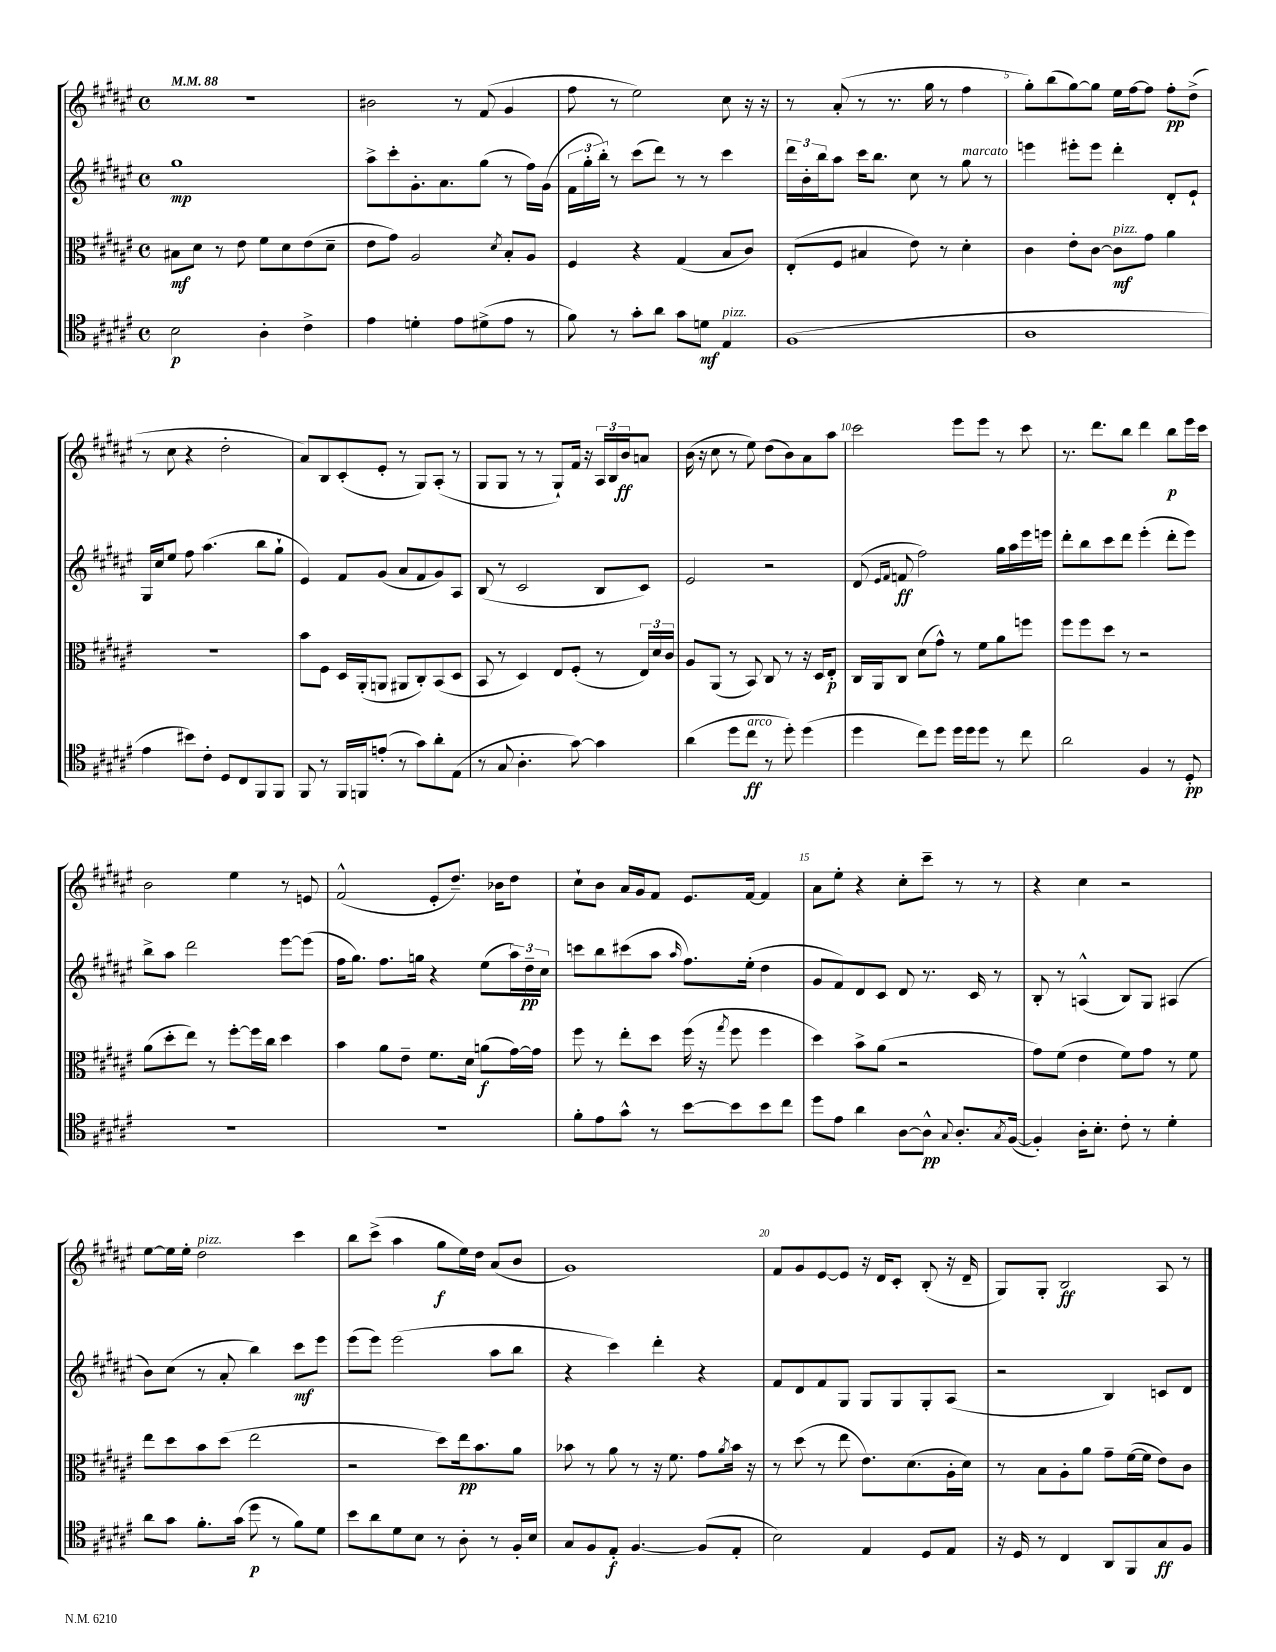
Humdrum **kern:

**kern	**kern	**kern	**kern
*staff4	*staff3	*staff2	*staff1
*clefC4	*clefC3	*clefG2	*clefG2
*k[f#c#g#d#a#e#]	*k[f#c#g#d#a#e#]	*k[f#c#g#d#a#e#]	*k[f#c#g#d#a#e#]
*M4/4	*M4/4	*M4/4	*M4/4
*met(c)	*met(c)	*met(c)	*met(c)
*MM88	*MM88	*MM88	*MM88
2B	8B#	1gg#	1r
.	8d#	.	.
.	8r	.	.
.	8e#	.	.
4A#'	8f#	.	.
.	8d#	.	.
4c#^	(8e#	.	.
.	8d#~	.	.
=	=	=	=
4e#	8e#	8aa#^	2b#
.	8g#)	8ccc#'	.
4d'	2A#	8.g#'	.
.	.	8.a#	.
8e#	.	.	8r
(8d#^	.	(8gg#	(8f#
.	8qd#	.	.
8e#	8B'	8r	4g#
8r	8A#	16ff#)	.
.	.	(16g#	.
=	=	=	=
8f#)	4F#	24f#	8ff#
.	.	24gg#'	.
.	.	24bb')	.
8r	.	8r	8r
8g#'	4r	(8ccc#	2ee#)
8a#	.	8ddd#)	.
8g#	(4G#	8r	.
8d	.	8r	.
4E#	8B	4ccc#	8cc#
.	8c#)	.	16r
.	.	.	16r
=	=	=	=
(1F#	(8E#'	24ddd#	8r
.	.	24b'	.
.	.	24bb	.
.	8F#	8aa#	(8a#'
.	4B#	16ccc#	8r
.	.	8.bb	.
.	.	.	8.r
.	8e#)	8cc#	.
.	.	.	16gg#
.	8r	8r	8r
.	4d#'	8gg#	4ff#
.	.	8r	.
=	=	=	=
1A#	4c#	4eee	8gg#')
.	.	.	(8bb
.	8e#'	8eee#'	[8gg#)
.	[8c#	8eee#	8gg#]
.	8c#]	4ddd#'	16ee#
.	.	.	[16ff#
.	8g#	.	8ff#]
.	4a#	8d#'	8ff#'
.	.	8e#`	(8dd#^
=	=	=	=
4e#	1r	16G#	8r
.	.	16cc#	.
.	.	8ee#	8cc#
8b#)	.	8ff#	4r
8c#'	.	(4.aa#	.
8D#	.	.	2dd#'
8C#	.	.	.
8FF#	.	8bb	.
8FF#	.	8gg#`	.
=	=	=	=
8FF#	8b	4e#)	8a#)
8r	8F#	.	8B
16FF#	16D#	8f#	(8c#'
16FF	(16AA#'	.	.
(8e'	8AA	(8g#	8e#'
8r	8AA#	8a#	8r
8g#)	8C#')	8f#	8G#)
8a#'	(8BB	8g#)	(8A#'
(8E#	8D#	8A#	8r
=	=	=	=
8r	8BB	(8B	8G#
8G#	8r	8r	8G#
4.A#'	4D#)	2c#	8r
.	.	.	8r
.	8E#	.	8G#`)
[8g#)	(8F#'	.	16f#
.	.	.	16r
4g#]	8r	8B	24A#
.	.	.	24B
.	.	.	24b
.	24E#)	8c#)	8a
.	24d#	.	.
.	24c#	.	.
=	=	=	=
(4a#	8A#	2e#	(16b
.	.	.	16r
.	(8AA#	.	8cc#
8dd#	8r	.	8r
8cc#	8BB)	.	8ee#)
8r	8C#	2r	(8dd#
8dd#')	8r	.	8b)
(4dd#	16r	.	8a#
.	16D#	.	.
.	8E#'	.	8aa#
=	=	=	=
4dd#	16C#	(8d#	2ccc#
.	16AA#	.	.
.	.	16qqe#	.
.	.	16qqf#	.
.	8C#	8f	.
8cc#)	(8d#	2ff#)	.
8dd#	8g#^^)	.	.
16dd#	8r	.	8eee#
16dd#	.	.	.
8dd#	8f#	.	8eee#
8r	8a#	16gg#	8r
.	.	16aa#	.
8cc#	8ff	16eee#	8ccc#
.	.	16eee	.
=	=	=	=
2a#	8ff#	8ddd#'	8.r
.	8ff#	8bb	.
.	.	.	8.ddd#
.	8dd#	8ccc#	.
.	8r	8ddd#	8bb
4F#	2r	(4eee#'	4ddd#
8r	.	8ddd#'	8bb
8D#'	.	8eee#)	16eee#
.	.	.	16ccc#
=	=	=	=
1r	(8a#	8bb^	2b
.	8dd#'	8aa#	.
.	8ee#)	2ddd#	.
.	8r	.	.
.	[8ff#'	.	4ee#
.	16ff#]	.	.
.	16cc#	.	.
.	4dd#	[8eee#	8r
.	.	(8eee#]	8e
=	=	=	=
1r	4b	16ff#	(2f#^^
.	.	8.gg#)	.
.	8a#	8.ff#	.
.	8e#~	.	.
.	.	16gg	.
.	8.f#	4r	8e#'
.	.	.	8.dd#~)
.	16d#	.	.
.	(8a	(8ee#	.
.	.	.	16b-
.	[16g#)	24aa#)	8dd#
.	.	24dd#~	.
.	16g#]	.	.
.	.	24cc#	.
=	=	=	=
8f#'	8ff#	8ccc	8cc#`
8e#	8r	8bb	8b
8g#^^	8ee#'	(8ccc#	16a#
.	.	.	16g#
8r	8dd#	8aa#	8f#
.	.	16qqaa#	.
[8b	(16ff#	8.ff#)	8.e#
.	16r	.	.
.	8qgg#	.	.
8b]	8ff#	.	.
.	.	(16ee#'	[16f#
8b	4ff#	4dd#	4f#]
8cc#	.	.	.
=	=	=	=
8dd#	4dd#)	8g#	8a#
8e#	.	8f#)	8ee#'
4a#	8b^	8d#	4r
.	(8a#	8c#	.
[8A#	2r	8d#	8cc#'
8A#^^]	.	8.r	8ccc#~
8qqG#	.	.	.
8.A#'	.	.	8r
.	.	16c#	.
.	.	8r	8r
8qG#	.	.	.
([16F#	.	.	.
=	=	=	=
4F#'])	8g#)	8B'	4r
.	(8f#	8r	.
16A#'	4e#	(4A^^	4cc#
8.B'	.	.	.
8c#'	8f#)	8B)	2r
8r	8g#	8G#	.
4d#'	8r	(4A#	.
.	8f#	.	.
=	=	=	=
8a#	8ee#	8b)	[8ee#
8g#	8dd#	(8cc#	16ee#]
.	.	.	16ee#'
8.f#'	8b	8r	2dd#
.	(8dd#	8a#'	.
(16g#	.	.	.
8dd#	2ee#	4bb)	.
8r	.	.	.
8f#)	.	8ccc#	4ccc#
8d#	.	8eee#	.
=	=	=	=
8b	2r	(8eee#	8bb
8a#	.	8eee#)	(8ccc#^
8d#	.	(2eee#	4aa#
8B	.	.	.
8r	8dd#)	.	8gg#
8A#'	16ee#	.	16ee#)
.	8.b	.	16dd#
8r	.	8aa#	(8a#
16F#'	8a#	8bb	8b
16B	.	.	.
=	=	=	=
8G#	8b-	4r	1g#)
8F#	8r	.	.
8E#'	8a#	4ccc#)	.
[4.F#	8r	.	.
.	16r	4ddd#'	.
.	8.f#	.	.
(8F#]	8g#	4r	.
.	8qa#	.	.
8E#'	16b-	.	.
.	16r	.	.
=	=	=	=
2B)	8r	8f#	8f#
.	(8dd#	8d#	8g#
.	8r	8f#	[8e#
.	8ee#	8G#	8e#]
4E#	8.e#)	8G#	16r
.	.	.	16d#
.	.	8G#	8c#'
.	(8.d#	.	.
8D#	.	8G#'	(8B'
8E#	16A#'	(8A#	16r
.	16d#)	.	16d#~
=	=	=	=
16r	8r	2r	8G#)
16D#	.	.	.
8r	8B	.	8G#'
4C#	8A#'	.	2B
.	8a#	.	.
8AA#	8g#~	4B)	.
8FF#	([16f#	.	.
.	16f#]	.	.
8G#	8e#)	8c	8A#
8F#	8c#	8d#	8r
==	==	==	==
*-	*-	*-	*-
